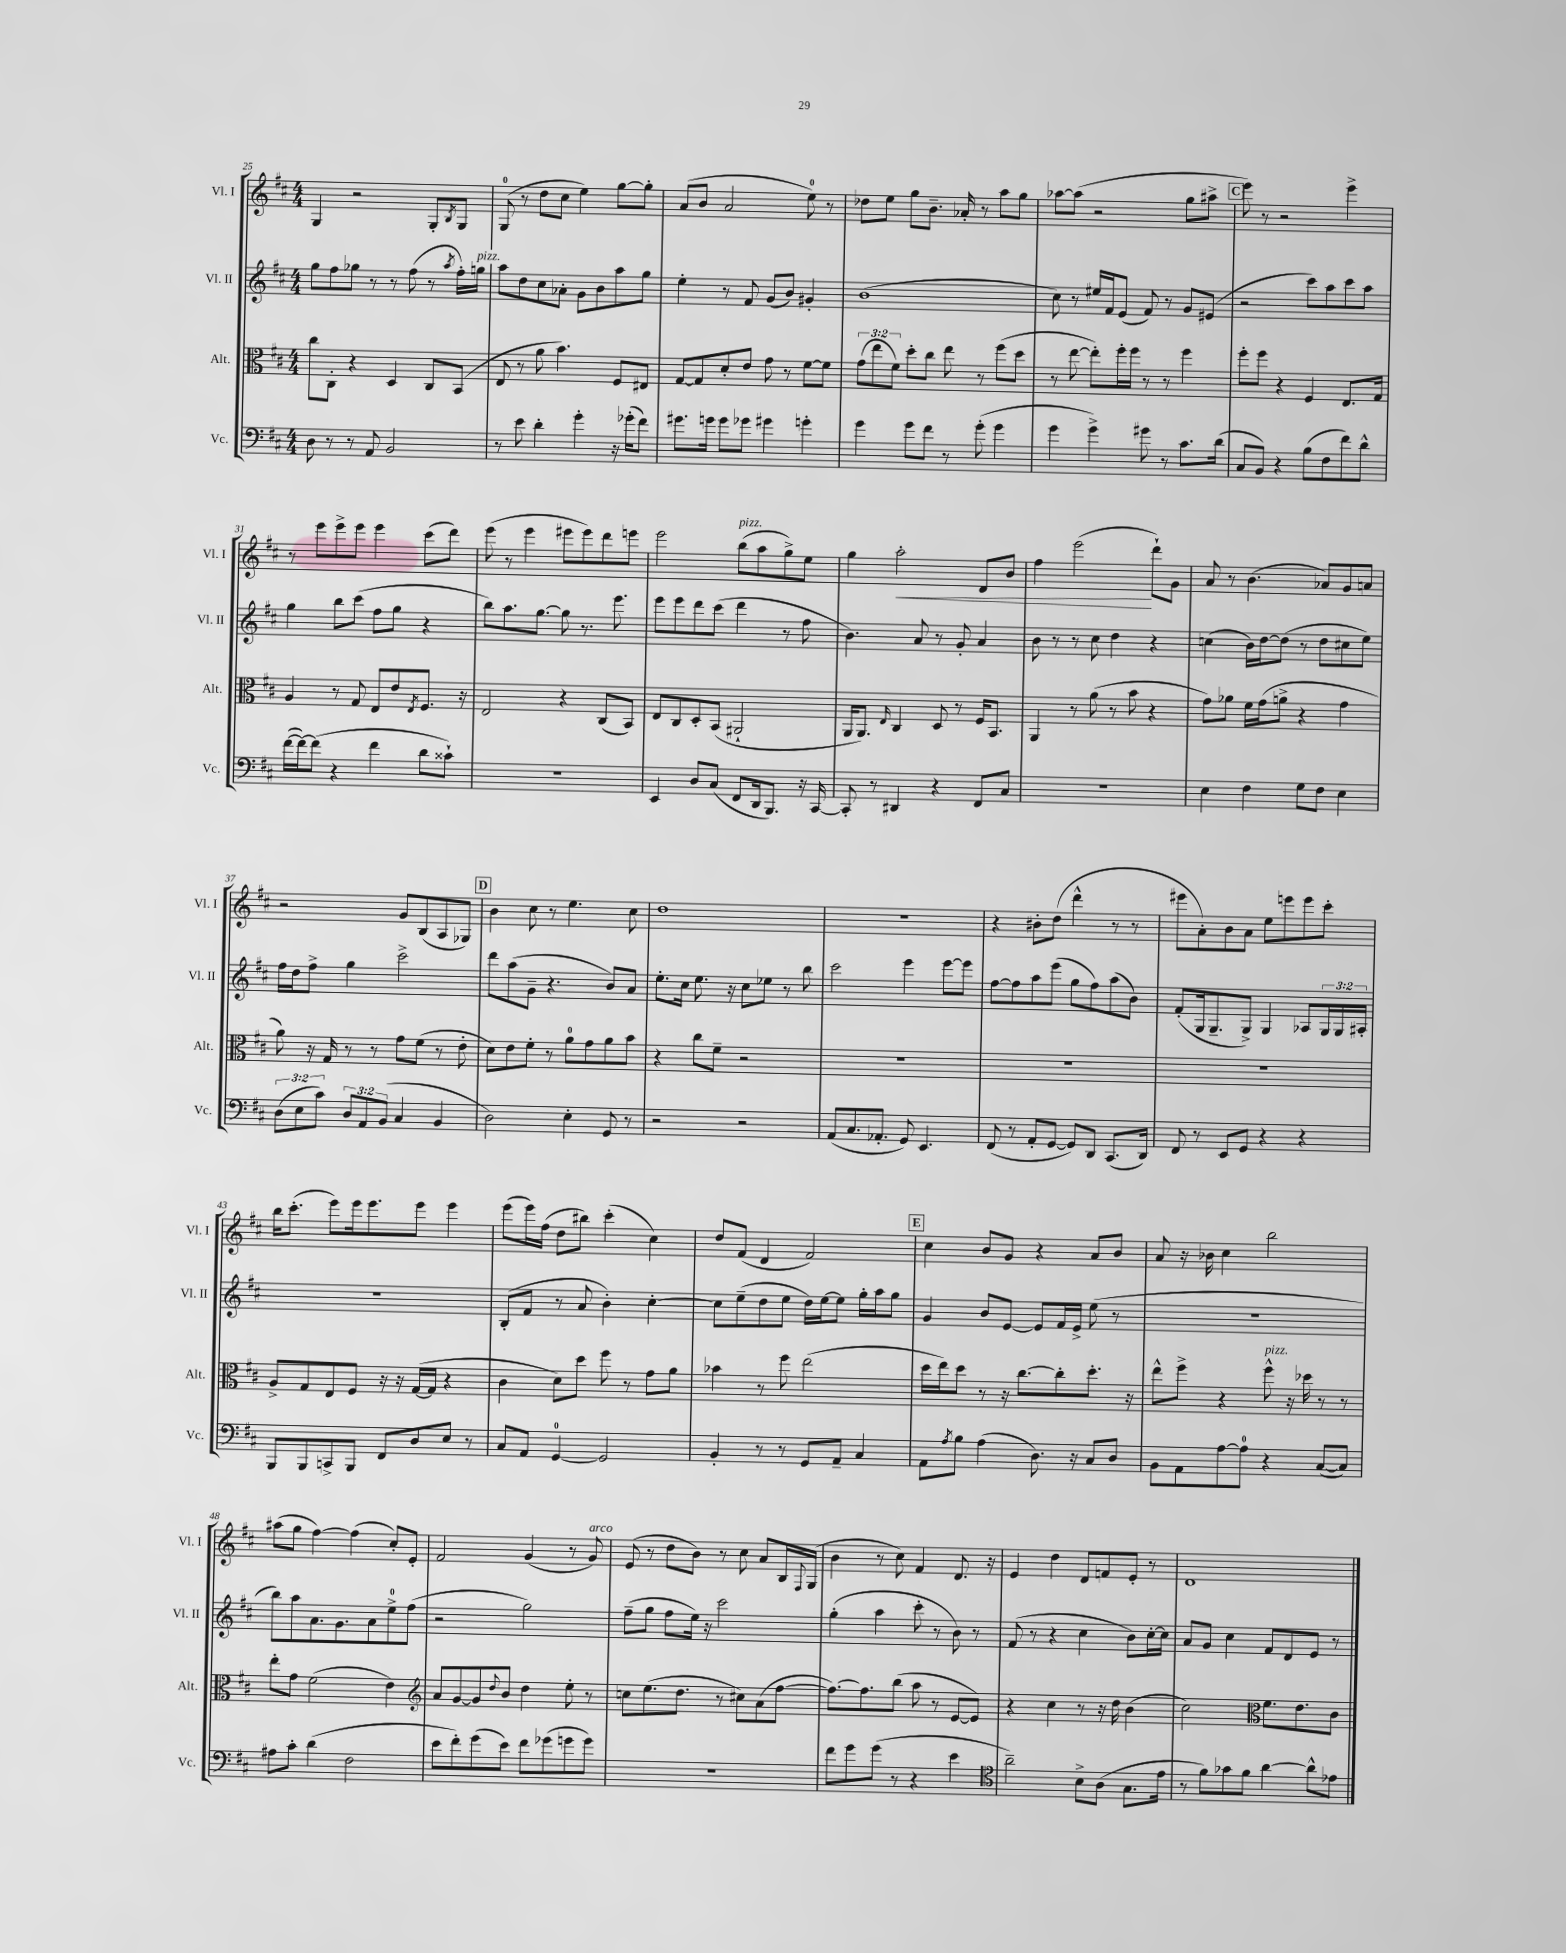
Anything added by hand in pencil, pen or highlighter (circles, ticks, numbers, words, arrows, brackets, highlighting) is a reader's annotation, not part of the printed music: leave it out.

**kern	**kern	**kern	**kern	**dynam
*part4	*part3	*part2	*part1	*part1
*staff4	*staff3	*staff2	*staff1	*staff1
*I"Vc.	*I"Alt.	*I"Vl. II	*I"Vl. I	*
*I'Vc.	*I'Alt.	*I'Vl. II	*I'Vl. I	*
*clefF4	*clefC3	*clefG2	*clefG2	*
*k[f#c#]	*k[f#c#]	*k[f#c#]	*k[f#c#]	*
*M4/4	*M4/4	*M4/4	*M4/4	*
=25	=25	=25	=25	=25
8D\	8cc#\L	8gg\L	4G/	.
8r	8C#'\J	8ff#\	.	.
8r	4r	8gg-X\J	2r	.
8AA/	.	8r	.	.
2BB/	4D/	8r	.	.
.	.	(8ff#\	.	.
.	8C#/L	8r	8G'/L	.
.	.	8qaa/	8qB/	.
.	(8BB/J	16ff#'\LL)	8G/J	.
!	!	!LO:TX:a:i:t=pizz.	!	!
.	.	16ggn\JJ	.	.
=26	=26	=26	=26	=26
8r	8E/	8aa\L	(8G/	.
8e\	8r	8dd\	8r	.
4d'\	8a\	8cc#\	8dd\L	.
.	4.b\)	8a-X'\J	8cc#\J	.
4g'\	.	8g\L	4ee\)	.
.	.	8b\	.	.
16r	8F#/L	8aa\	[8gg\L	.
(16g-X'\KL	.	.	.	.
8f#\J)	8E#X/J	8gg\J	8gg'\J]	.
=27	=27	=27	=27	=27
8.g#X\L	[8G/L	4ee'\	(8a/L	.
.	8G/]	.	8b/J	.
16gn\Jk	.	.	.	.
8g\L	8d'/	8r	2a/	.
8g-X\J	8e/J	8f#/	.	.
4g#X\	8g\	(8g/L	.	.
.	8r	8b/J)	.	.
4gn'\	[8f#\L	4g#X'/	8ee\)	.
.	8f#\J]	.	8r	.
=28	=28	=28	=28	=28
4g\	(12g\L	(1b	8dd-X\L	.
.	12ee\	.	.	.
.	.	.	8ee\J	.
.	12f#\J)	.	.	.
8g\L	8dd'\L	.	8gg\L	.
8f#\J	8cc#\J	.	8.b~\J	.
8r	8ee\	.	.	.
.	.	.	16a-X'/	.
(8g'\	8r	.	8r	.
4g\	(8ff#\L	.	8aa\L	.
.	8dd\J	.	8gg\J	.
=29	=29	=29	=29	=29
4g\	8r	8cc#\)	[8aa-X\L	.
.	[8ee\	8r	(8aa-\J]	.
4g^\)	8ee'\L])	16ee#X/LL	2r	.
.	.	16f#/J	.	.
.	16ff#'\L	(8e/J	.	.
.	16ff#\JJ	.	.	.
8g#X\	8r	8f#/)	.	.
8r	8r	8r	.	.
8.c#\L	4ff#\	8g/L	8gg\L	.
.	.	(8e#X/J	8aa#X^\J	.
(16d\Jk	.	.	.	.
!!LO:REH:place=s1:t=C
=30	=30	=30	=30	=30
8C#/L	8ff#'\L	2r	8eee\)	.
8BB/J)	8ff#\J	.	8r	.
4r	4r	.	2r	.
(8B\L	4F#/	8ccc#\L)	.	.
8F#\	.	8aa\	.	.
8f#\)	8.E/L	8ccc#\	4eee^\	.
8d^^\J	.	8aa\J	.	.
.	16G/Jk	.	.	.
!!LO:LB:g=z
=31	=31	=31	=31	=31
([16f#\LL	4A/	4gg\	8r	.
16f#\J_)	.	.	.	.
(8f#\J]	.	.	8eee\L	.
4r	8r	8bb\L	8eee^\	.
.	8G/	(8ccc#\J	8eee\J	.
4f#\	8E/L	8ff#\L	4eee\	.
.	8e/	8gg\J	.	.
.	8qE/	.	.	.
8d\L	8.F#/J	4r	(8ccc#\L	.
8c##X`\J)	.	.	8ddd\J)	.
.	16r	.	.	.
=32	=32	=32	=32	=32
1r	2E/	8bb\L)	(8eee\	.
.	.	8.aa\	8r	.
.	.	.	4eee\	.
.	.	[8.gg\J	.	.
.	4r	8gg\]	8eee#X\L	.
.	.	8.r	8eee#\)	.
.	(8C#/L	.	8ddd\	.
.	.	8.eee\	.	.
.	8BB/J)	.	8eeen\J	.
=33	=33	=33	=33	=33
4EE/	8E/L	8eee\L	2eee\	.
.	8C#/	8eee\	.	.
8D/L	8D'/	8ddd\	.	.
(8C#/J	(8BB/J	(8ccc#\J	.	.
!	!	!	!LO:TX:a:i:t=pizz.	!
8FF#/L	2AA#X`/	4ddd\	(8bb\L	.
16DD/k	.	.	8aa\	.
8.BBB/J)	.	.	.	.
.	.	8r	8gg^\)	.
16r	.	8ff#\	8ee\J	.
[16CC#/	.	.	.	.
=34	=34	=34	=34	=34
8CC#'/]	16AA/KL	4.b\)	4gg\	.
.	8.AA/J)	.	.	.
8r	.	.	.	.
.	16qqE/	.	.	.
!	!	!	!	!LO:HP:b
4DD#X/	4C#/	.	2aa'\	<
.	.	8a/	.	.
4r	8D/	8r	.	.
.	8r	8g'/	.	.
8FF#/L	16F#/KL	4a/	8d/L	.
.	8.BB/J	.	.	.
8C#/J	.	.	8b/J	.
=35	=35	=35	=35	=35
1r	4AA/	8b\	4ff#\	.
.	.	8r	.	.
.	8r	8r	(2eee\	.
.	(8a\	8cc#\	.	.
.	8r	4dd\	.	.
.	8b\	.	.	.
.	4r	4r	8ddd`\L)	[
.	.	.	8g\J	.
=36	=36	=36	=36	=36
4E\	8g\L)	(4ccn\	8a/	.
.	8a-X\J	.	8r	.
4F#\	16f#\LL	16b\LL)	(4.b\	.
.	(16g\J	[16dd\J	.	.
.	8an^\J	(8dd\J]	.	.
8G\L	4r	8r	.	.
8F#\J	.	8dd\L	8a-X/L)	.
4E\	4g\	8cc#X\	8g/	.
.	.	8ee\J)	8an/J	.
!!LO:LB:g=z
=37	=37	=37	=37	=37
(12D\L	8a\)	16ff#\LL	2r	.
.	.	16dd\J	.	.
12E\	.	.	.	.
.	16r	8ff#^\J	.	.
12c#\J)	.	.	.	.
.	16G/	.	.	.
12D/L	8r	4gg\	.	.
12AA/	.	.	.	.
.	8r	.	.	.
(12BB/J	.	.	.	.
4C#/	8g\L	2ccc#^\	8g/L	.
.	(8f#\J	.	(8B/	.
4BB/	8r	.	8A/	.
.	8e'\	.	8G-X/J)	.
!!LO:REH:place=s1:t=D
=38	=38	=38	=38	=38
2D\)	8d\L)	8ddd\L	4b\	.
.	8e\	(8aa\	.	.
.	8f#'\J	8g~\J	8cc#\	.
.	8r	4.r	8r	.
4E'\	8a\L	.	4.ee\	.
.	8g\	.	.	.
8GG/	8a\	8b/L)	.	.
8r	8b\J	8a/J	8cc#\	.
=39	=39	=39	=39	=39
2r	4r	8.ee'\L	1dd	.
.	.	16cc#\Jk	.	.
.	8cc#\L	8.ee\	.	.
.	8f#~\J	.	.	.
.	.	16r	.	.
2r	2r	8cc#\L	.	.
.	.	8ee-X\J	.	.
.	.	8r	.	.
.	.	8bb\	.	.
=40	=40	=40	=40	=40
(8AA/L	1r	2ccc#\	1r	.
8.C#/	.	.	.	.
8.AA-X'/J	.	.	.	.
8GG/)	.	4eee\	.	.
4.EE/	.	.	.	.
.	.	[8eee\L	.	.
.	.	8eee\J]	.	.
=41	=41	=41	=41	=41
(8FF#/	1r	[8ff#\L	4r	.
8r	.	8ff#\]	.	.
8AA'/L	.	8aa\	8b#X'\L	.
[8GG/J	.	(8eee\J	(8dd\J	.
8GG/L])	.	8gg\L	4ddd^^\	.
8DD/J	.	8ff#\)	.	.
(8.CC#/L	.	(8aa\	8r	.
.	.	8b\J)	8r	.
16DD/Jk)	.	.	.	.
=42	=42	=42	=42	=42
8FF#/	1r	(8f#'/L	8eee#X\L	.
8r	.	16G/k	8a'\)	.
.	.	8.G~/	.	.
8EE/L	.	.	8b\	.
8GG/J	.	8G^/J)	8a\J	.
4r	.	4G/	8ee\L	.
.	.	.	8eeen\	.
4r	.	8A-X/L	8eee\	.
.	.	24G/L	8ccc#'\J	.
.	.	24G/	.	.
.	.	24A#X'/JJ	.	.
!!LO:LB:g=z
=43	=43	=43	=43	=43
8BBB/L	8A^/L	1r	16bb\KL	.
.	.	.	(8.ccc#'\J	.
8BBB/	8G/	.	.	.
8CCn^/	8E/	.	8eee\L)	.
8BBB/J	8F#/J	.	16eee\k	.
.	.	.	8.eee\	.
8FF#/L	16r	.	.	.
.	16r	.	.	.
8D/	([16G/LL	.	8eee\J	.
.	16G/JJ]	.	.	.
8E/J	4r	.	4eee\	.
8r	.	.	.	.
=44	=44	=44	=44	=44
8C#/L	4c#\	(8B'/L	(8eee\L	.
8AA/J	.	8f#/J	16eee\L)	.
.	.	.	(16ff#\JJ	.
[4GG/	8d\L)	8r	8dd\L	.
.	8dd\J	8a/	8bb#X\J)	.
2GG/]	8ff#\	4b'\)	(4ccc#'\	.
.	8r	.	.	.
.	8g\L	[4cc#'\	4cc#\)	.
.	8a\J	.	.	.
=45	=45	=45	=45	=45
4BB'/	4b-X\	8cc#\L]	8dd/L	.
.	.	(8ee~\	(8f#/J	.
8r	8r	8dd\	4d/	.
8r	8ff#\	8ee\J	.	.
8GG/L	(2ee\	16dd\LL)	2f#/)	.
.	.	[16ee\J	.	.
8AA~/J	.	8ee\J]	.	.
4C#/	.	16gg'\LL	.	.
.	.	16aa\J	.	.
.	.	8gg\J	.	.
!!LO:REH:place=s1:t=E
=46	=46	=46	=46	=46
8AA\L	16dd\LL	4g/	4cc#\	.
.	16ee\J)	.	.	.
8qA/	.	.	.	.
8B\J	8dd\J	.	.	.
(4A\	8r	8b/L	8b/L	.
.	16r	[8e/J	8g/J	.
.	[8.cc#\L	.	.	.
8.D\)	.	8e/L]	4r	.
.	8cc#'\]	16f#/L	.	.
16r	.	16e^/JJ	.	.
8C#/L	8.dd'\J	(8ee\	8a/L	.
8D/J	.	8r	8b/J	.
.	16r	.	.	.
=47	=47	=47	=47	=47
8BB\L	8ee^^\L	1r	8a/	.
8AA\	8ff#^\J	.	16r	.
.	.	.	16b-X\	.
[8A\	4r	.	4cc#\	.
8A\J]	.	.	.	.
!	!LO:TX:a:i:t=pizz.	!	!	!
4r	8ff#^^\	.	2bb\	.
.	16r	.	.	.
.	16dd-X\	.	.	.
([8C#/L	8r	.	.	.
8C#/J])	8r	.	.	.
!!LO:LB:g=z
=48	=48	=48	=48	=48
8A#X\L	8ee'\L	8bb\L)	(8aa#X\L	.
8c#'\J	8g\J	8aa\	8gg\J	.
(4d\	(2f#\	8.a\	[4ff#\)	.
.	.	8.g\	.	.
2F#\	.	.	(4ff#\]	.
.	.	8a\	.	.
.	4e\)	8ee^\	8cc#'/L)	.
.	.	(8ff#\J	8e'/J	.
=49	=49	=49	=49	=49
*	*clefG2	*	*	*
8e\L	8a/L	2r	2f#/	.
8f#'\)	[8g/	.	.	.
(8g\	8g/]	.	.	.
.	8qqdd/	.	.	.
8e\J)	8b/J	.	.	.
8f#\L	4dd\	2gg\)	(4g/	.
(8g-X\	.	.	.	.
8gn\	8ee'\	.	8r	.
!	!	!	!LO:TX:a:i:t=arco	!
8g\J)	8r	.	8g/)	.
=50	=50	=50	=50	=50
1r	8ccn\L	(8ff#~\L	(8e/	.
.	(8.ee\	8gg\J	8r	.
.	.	8ff#\L	8dd\L	.
.	8.dd\J	.	.	.
.	.	16ee\Jk)	8b\J)	.
.	.	16r	.	.
.	8r	2ccc#\	8r	.
.	8cc#X\L)	.	8cc#\	.
.	(8a\	.	8a/L	.
.	[8ff#\J	.	16B/L	.
.	.	.	8qqF#/	.
.	.	.	(16G/JJ	.
=51	=51	=51	=51	=51
8f#\L	8.ff#\L_)	(4gg'\	4b\	.
8g\	.	.	.	.
.	8.ff#\]	.	.	.
(8g\J	.	4aa\	8r	.
8r	(8bb\J	.	8cc#\)	.
4r	8aa\	8ccc#'\	4f#/	.
.	8r	8r	.	.
4e\	[8e/L	8b\)	8.d/	.
.	8e/J])	8r	.	.
.	.	.	16r	.
=52	=52	=52	=52	=52
*clefC4	*	*	*	*
2a~\)	4r	(8f#/	4e/	.
.	.	8r	.	.
.	4cc#\	4r	4dd\	.
8B^\L	8r	4cc#\	8d/L	.
(8A\J	16r	.	8fn/	.
.	16dd\	.	.	.
8.G\L	(4b\	8b\L)	8e'/J	.
.	.	[16cc#'\L	8r	.
16e\Jk	.	16cc#\JJ]	.	.
=53	=53	=53	=53	=53
8r	2cc#\)	8a/L	1d	.
8f#\L)	.	8g/J	.	.
8g-X\	.	4cc#\	.	.
8f#\J	.	.	.	.
*	*clefC3	*	*	*
[4a\	8.f#\L	8f#/L	.	.
.	.	8d/	.	.
.	8.e\	.	.	.
8a^^\L]	.	8e/J	.	.
8e-X\J	8c#\J	8r	.	.
==	==	==	==	==
*-	*-	*-	*-	*-
